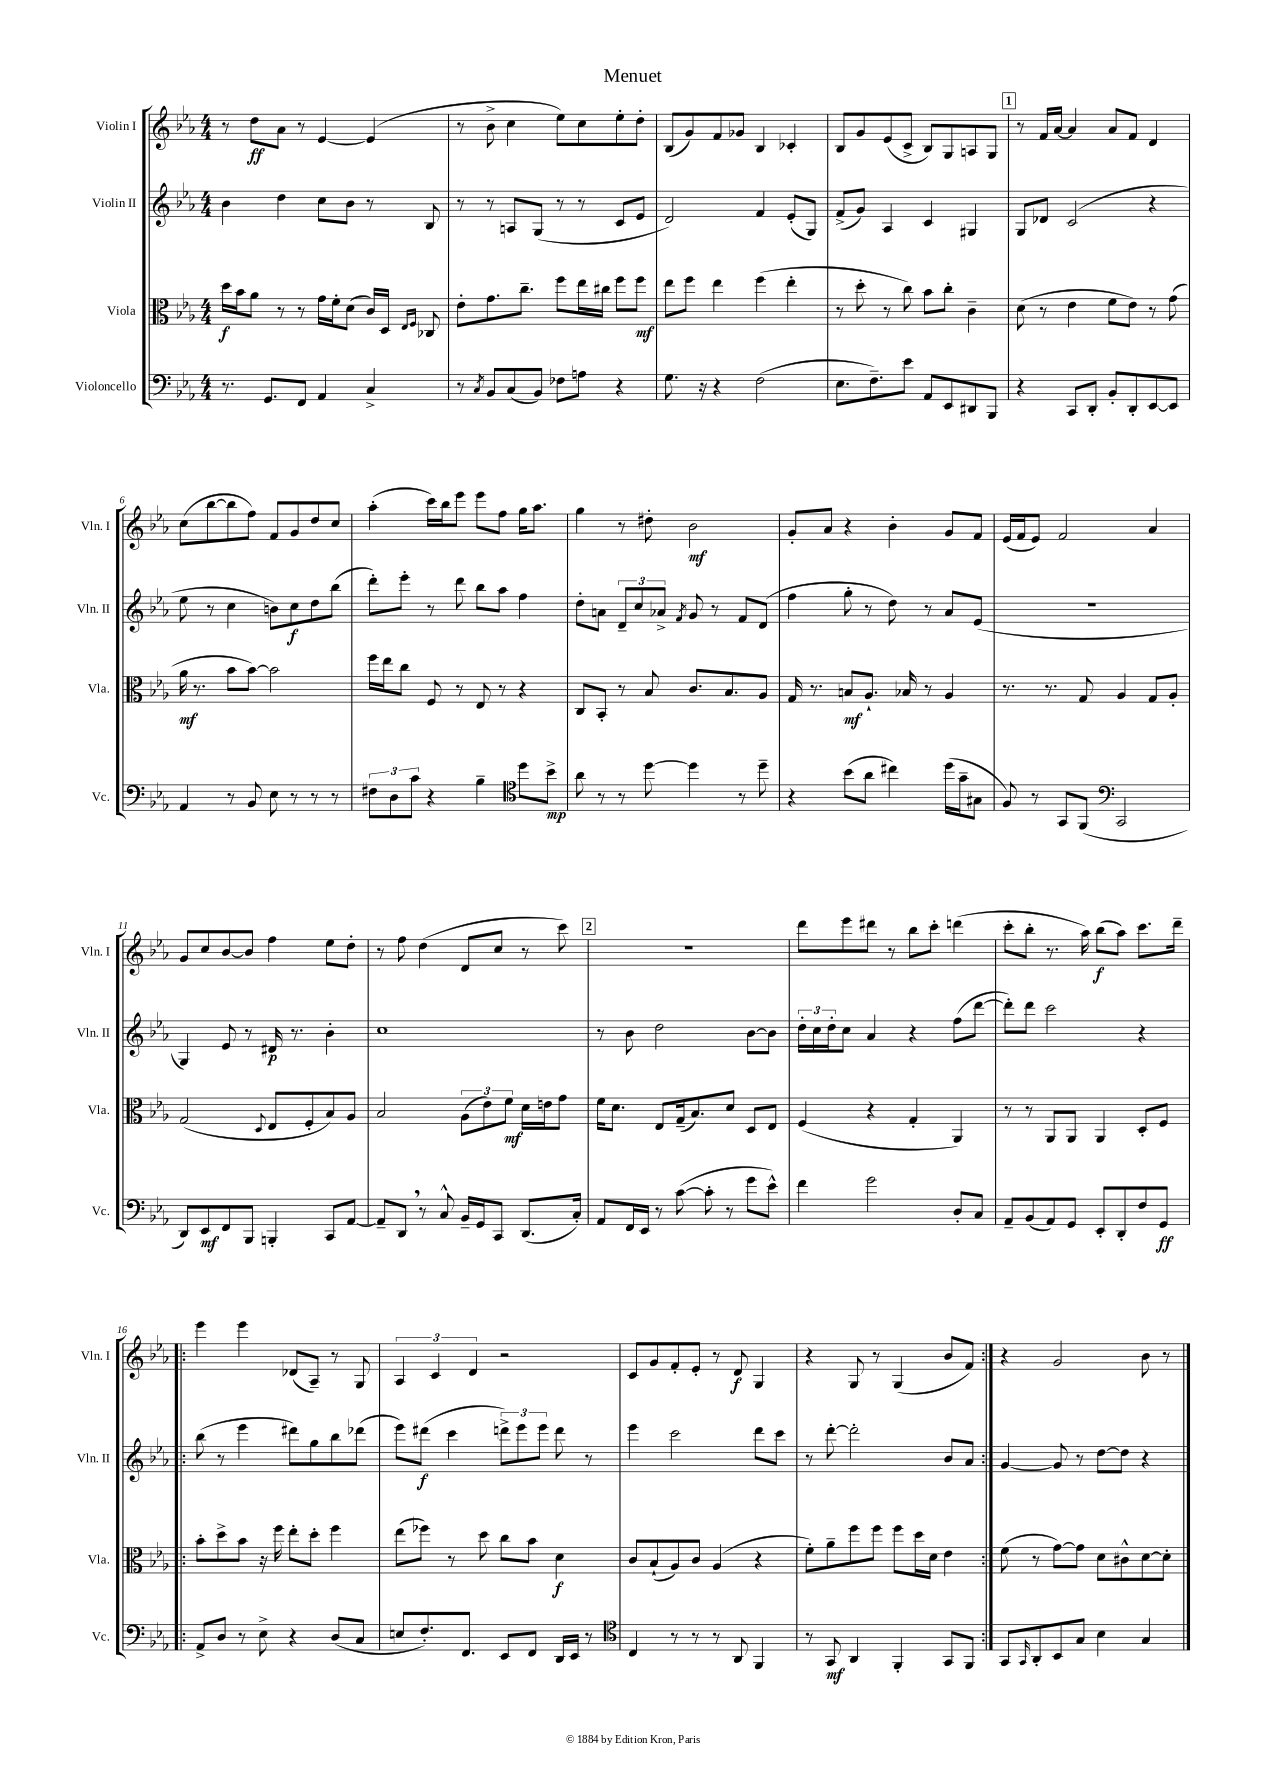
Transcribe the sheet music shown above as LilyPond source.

\header { title = "Menuet" }
<<
\new StaffGroup <<
\new Staff = "s0" \with { instrumentName = "Violin I" shortInstrumentName = "Vln. I" } {
    \clef treble \key ees \major \numericTimeSignature \time 4/4
    r8 d''8\ff aes'8 r8 ees'4~ ees'4( |
    r8 bes'8-> c''4 ees''8) c''8 ees''8-. d''8-. |
    bes8( g'8) f'8 ges'8 bes4 ces'4-. |
    bes8 g'8 ees'8( c'8-> bes8) g8 a8 g8 |
    \mark \markup { \box "1" } r8 f'16 aes'16~ aes'4 aes'8 f'8 d'4 |
    c''8( bes''8~ bes''8 f''8) f'8 g'8 d''8 c''8 |
    aes''4-.( c'''16) bes''16 ees'''8 ees'''8 f''8 g''16 aes''8. |
    g''4 r8 dis''8-. bes'2\mf |
    g'8-. aes'8 r4 bes'4-. g'8 f'8 |
    ees'16( f'16 ees'8) f'2 aes'4 |
    g'8 c''8 bes'8~ bes'8 f''4 ees''8 d''8-. |
    r8 f''8 d''4( d'8 c''8 r8 c'''8) |
    \mark \markup { \box "2" } R1 |
    d'''8 ees'''8 dis'''8 r8 bes''8 c'''8-. d'''4( |
    c'''8-. bes''8-. r8. aes''16) bes''8\f( aes''8) c'''8. d'''16-- |
    \repeat volta 2 { ees'''4 ees'''4 des'8( aes8--) r8 g8 |
    \tuplet 3/2 { aes4 c'4 d'4 } r2 |
    c'8 g'8 f'8-. ees'8-. r8 d'8\f g4 |
    r4 g8 r8 g4( bes'8 f'8) | }
    r4 g'2 bes'8 r8 \bar "|." |
}
\new Staff = "s1" \with { instrumentName = "Violin II" shortInstrumentName = "Vln. II" } {
    \clef treble \key ees \major \numericTimeSignature \time 4/4
    bes'4 d''4 c''8 bes'8 r8 bes8 |
    r8 r8 a8 g8( r8 r8 c'8 ees'8 |
    d'2) f'4 ees'8-.( g8) |
    f'8->( g'8) aes4 c'4 gis4 |
    \mark \markup { \box "1" } g8 des'8 c'2( r4 |
    ees''8 r8 c''4 b'8) c''8\f d''8 bes''8( |
    d'''8-.) ees'''8-. r8 d'''8 bes''8 aes''8 f''4 |
    d''8-. a'8 \tuplet 3/2 { d'8-- c''8 aes'8-> } \acciaccatura { f'8 } g'8 r8 f'8 d'8( |
    f''4 g''8-. r8 d''8) r8 aes'8 ees'8( |
    R1 |
    g4) ees'8 r8 dis'16\p r8. bes'4-. |
    c''1 |
    \mark \markup { \box "2" } r8 bes'8 d''2 bes'8~ bes'8 |
    \tuplet 3/2 { d''16-. c''16 d''16-. } c''8 aes'4 r4 f''8( d'''8~ |
    d'''8-.) d'''8 c'''2 r4 |
    \repeat volta 2 { bes''8( r8 ees'''4 dis'''8) g''8 bes''8 des'''8( |
    ees'''8) dis'''8\f( c'''4 \tuplet 3/2 { d'''8->) ees'''8 ees'''8 } d'''8 r8 |
    ees'''4 c'''2 d'''8 c'''8 |
    r8 d'''8~-. d'''2-. bes'8 aes'8 | }
    g'4~ g'8 r8 d''8~ d''8 r4 \bar "|." |
}
\new Staff = "s2" \with { instrumentName = "Viola" shortInstrumentName = "Vla." } {
    \clef alto \key ees \major \numericTimeSignature \time 4/4
    d''16\f bes'16 aes'8 r8 r8 g'16 f'16-. d'8( c'16) d16 \grace { ees16 f16 } ces8 |
    ees'8-. g'8. c''8.-- f''8 ees''16 cis''16 f''8 f''8\mf |
    ees''8 f''8 ees''4 f''4( ees''4-. |
    r8 d''8-. r8 c''8) bes'8 c''8-. c'4-- |
    \mark \markup { \box "1" } d'8( r8 ees'4 f'8 ees'8) r8 g'8( |
    aes'16\mf r8. bes'8 bes'8~) bes'2 |
    f''16 ees''16 c''8 f8 r8 ees8 r8 r4 |
    c8 bes,8-. r8 bes8 c'8. bes8. aes8 |
    g16 r8. b8\mf aes8.-! bes16 r8 aes4 |
    r8. r8. g8 aes4 g8 aes8-. |
    g2( \appoggiatura { d8 } ees8 f8-. bes8) aes8 |
    bes2 \tuplet 3/2 { aes8( ees'8) f'8\mf } d'16 e'16 g'8 |
    \mark \markup { \box "2" } f'16 d'8. ees8 g16--( bes8.) d'8 d8 ees8 |
    f4( r4 g4-. aes,4) |
    r8 r8 aes,8 aes,8 aes,4 d8-. f8 |
    \repeat volta 2 { bes'8-. d''8-> bes'8 r16 f''16 ees''8-. d''8-. f''4 |
    ees''8( fes''8) r8 d''8 c''8 bes'8 d'4\f |
    c'8 bes8-!( aes8) c'8 aes4( r4 |
    f'8-.) aes'8-- f''8 f''8 f''8 d''16 d'16 ees'4 | }
    f'8( r8 g'8~) g'8 d'8 cis'8-^ d'8~ d'8-. \bar "|." |
}
\new Staff = "s3" \with { instrumentName = "Violoncello" shortInstrumentName = "Vc." } {
    \clef bass \key ees \major \numericTimeSignature \time 4/4
    r8. g,8. f,8 aes,4 c4-> |
    r8 \acciaccatura { c8 } bes,8 c8( bes,8) fes8 a8 r4 |
    g8. r16 r4 f2( |
    ees8. f8.--) ees'8 aes,8 ees,8 dis,8 bes,,8 |
    \mark \markup { \box "1" } r4 c,8 d,8-. bes,8-. d,8-. ees,8~ ees,8 |
    aes,4 r8 bes,8 ees8 r8 r8 r8 |
    \tuplet 3/2 { fis8 d8 c'8 } r4 bes4-- \clef tenor d''8 bes'8->\mp |
    aes'8 r8 r8 d''8~ d''4 r8 d''8-- |
    r4 bes'8( aes'8 cis''4) d''16( g'16-- gis8 |
    f8) r8 g,8 f,8( \clef bass c,2 |
    d,8) ees,8\mf f,8 bes,,8 b,,4-. c,8 aes,8~ |
    aes,8-- d,8 \breathe r8 c8-^ bes,16-- g,16 c,8 d,8.( c16-.) |
    \mark \markup { \box "2" } aes,8 f,16 ees,16 r8 c'8~( c'8-. r8 g'8 ees'8-^) |
    f'4 g'2 d8-. c8 |
    aes,8-- bes,8( aes,8) g,8 ees,8-. d,8-. f8 g,8\ff |
    \repeat volta 2 { aes,8-> d8 r8 ees8-> r4 d8( c8 |
    e8 f8.-.) f,8. ees,8 f,8 d,16 ees,16 r8 |
    \clef tenor c4 r8 r8 r8 aes,8 f,4 |
    r8 g,8\mf aes,4 f,4-. g,8 f,8 | }
    g,8 \grace { g,16 } aes,8-. bes,8 g8 bes4 g4 \bar "|." |
}
>>
>>
